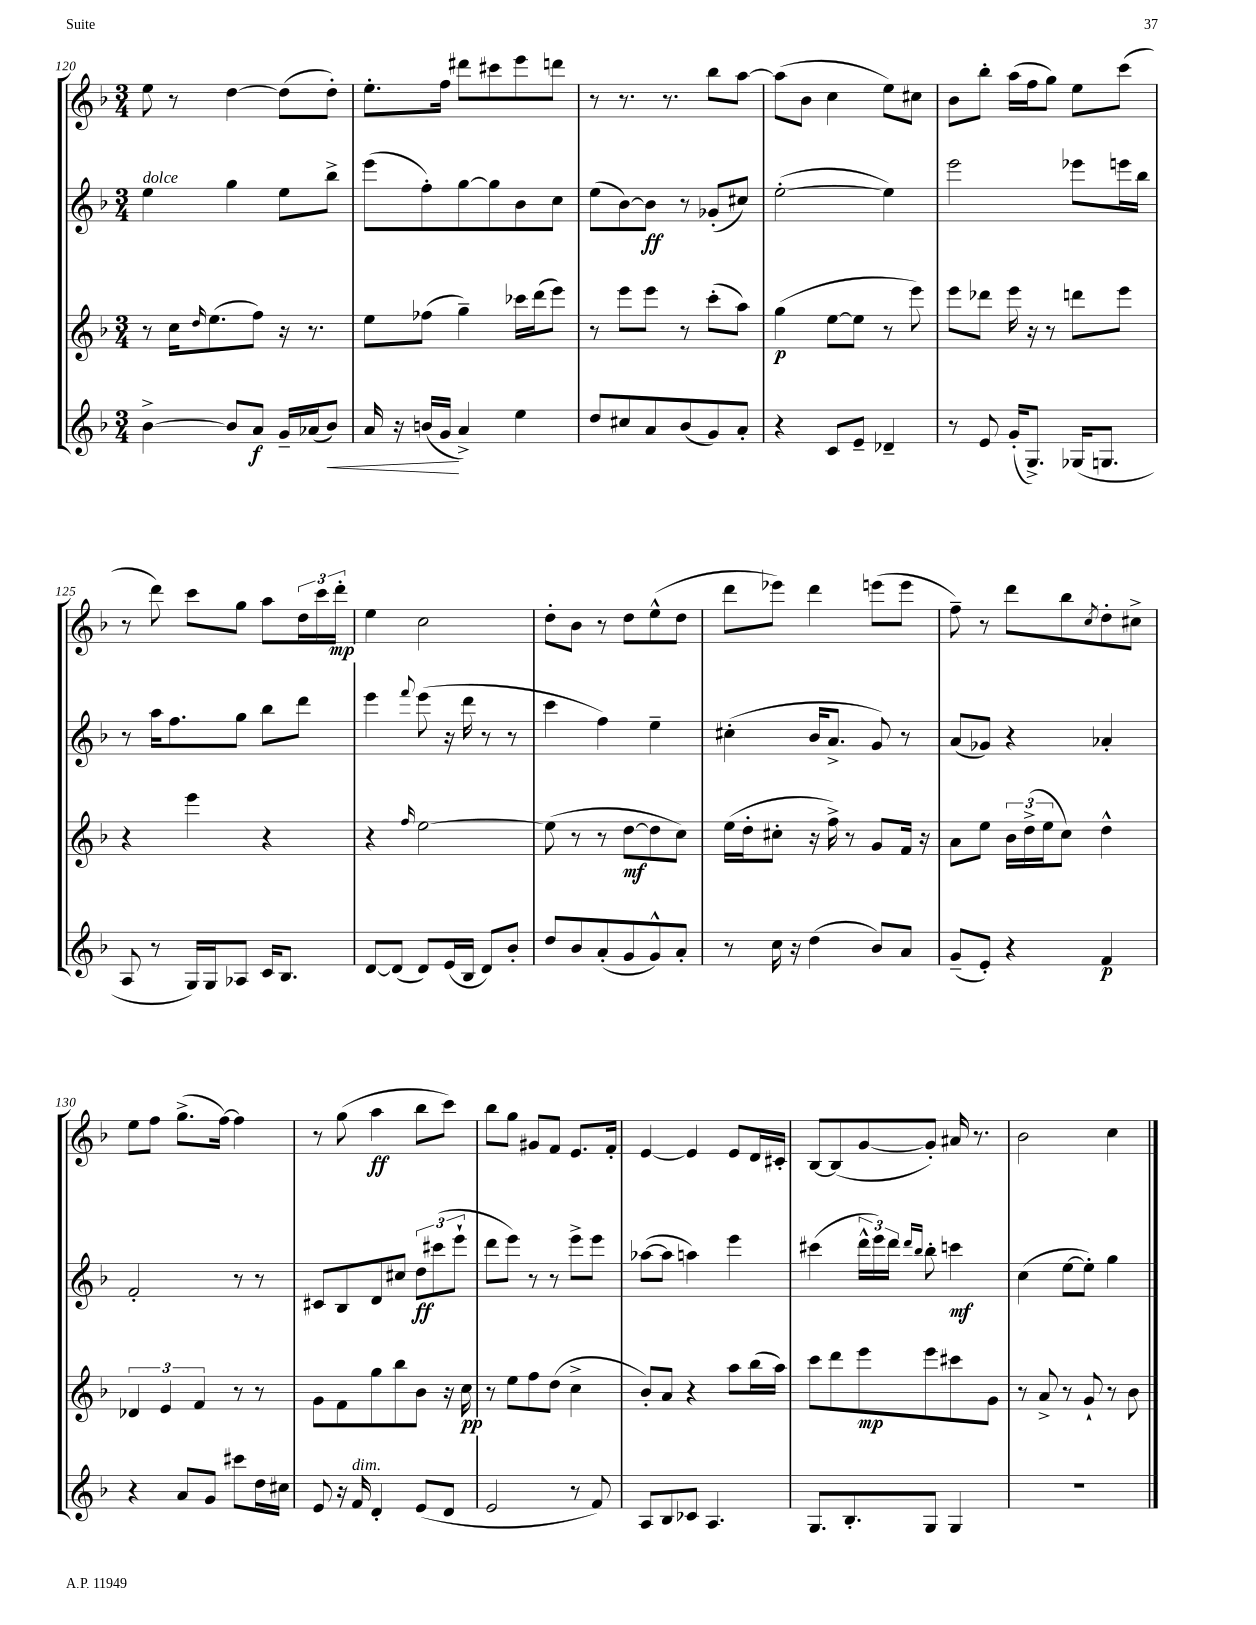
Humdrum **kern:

**kern	**kern	**kern	**kern
*staff4	*staff3	*staff2	*staff1
*clefG2	*clefG2	*clefG2	*clefG2
*k[b-]	*k[b-]	*k[b-]	*k[b-]
*M3/4	*M3/4	*M3/4	*M3/4
[4b-^	8r	4ee	8ee
.	16cc	.	8r
.	16qqdd	.	.
.	(8.ee	.	.
8b-]	.	4gg	[4dd
8a	8ff)	.	.
16g~	16r	8ee	(8dd]
(16a-	8.r	.	.
8b-)	.	8bb-^	8dd')
=	=	=	=
16a	8ee	(8eee	8.ee'
16r	.	.	.
(16b	(8ff-	8ff')	.
16g	.	.	16ff
4a^)	4gg~)	[8gg	8ddd#
.	.	8gg]	8ccc#
4ee	16ccc-	8b-	8eee
.	(16ddd	.	.
.	8eee)	8cc	8ddd
=	=	=	=
8dd	8r	(8ee	8r
8cc#	8eee	[8b-)	8.r
8a	8eee	8b-]	.
.	.	.	8.r
(8b-	8r	8r	.
8g)	(8ccc'	(8g-'	8bb-
8a'	8aa)	8cc#)	[8aa
=	=	=	=
4r	(4gg	([2ee'	(8aa]
.	.	.	8b-
8c	[8ee	.	4cc
8e~	8ee]	.	.
4d-~	8r	4ee])	8ee)
.	8eee)	.	8cc#
=	=	=	=
8r	8eee	2eee	8b-
8e	8ddd-	.	8bb-'
(16g'	16eee	.	(16aa
8.G^)	16r	.	16ff
.	8r	.	8gg)
(16G-	8ddd	8eee-	8ee
8.G	.	.	.
.	8eee	16eee	(8ccc
.	.	16bb-	.
=	=	=	=
8A	4r	8r	8r
8r	.	16aa	8ddd)
.	.	8.ff	.
16G)	4eee	.	8ccc
16G	.	.	.
8A-	.	8gg	8gg
16c	4r	8bb-	8aa
8.B-	.	.	.
.	.	8ddd	24dd
.	.	.	24ccc
.	.	.	24ddd'
=	=	=	=
[8d	4r	4eee	4ee
(8d]	.	.	.
.	16qqff	8qqfff	.
8d)	[2ee	(8eee	2cc
(16e	.	16r	.
16B-	.	16ddd	.
8d)	.	8r	.
8b-'	.	8r	.
=	=	=	=
8dd	(8ee]	4ccc	8dd'
8b-	8r	.	8b-
(8a'	8r	4ff)	8r
8g	[8dd	.	8dd
8g^^)	8dd]	4ee~	(8ee^^
8a'	8cc)	.	8dd
=	=	=	=
8r	(16ee	(4cc#'	8ddd
.	16dd'	.	.
16cc	8cc#'	.	8eee-)
16r	.	.	.
(4dd	16r	16b-	4ddd
.	16ff^)	8.a^	.
.	8r	.	.
8b-)	8g	8g)	(8eee
8a	16f	8r	8eee
.	16r	.	.
=	=	=	=
(8g~	8a	(8a	8ff~)
8e')	8ee	8g-)	8r
4r	24b-	4r	8ddd
.	(24dd^	.	.
.	24ee	.	.
.	8cc)	.	8bb-
.	.	.	8qcc
4f	4dd^^	4a-'	8dd'
.	.	.	8cc#^
=	=	=	=
4r	6d-	2f'	8ee
.	.	.	8ff
.	6e	.	.
8a	.	.	(8.gg^
.	6f	.	.
8g	.	.	.
.	.	.	[16ff)
8ccc#	8r	8r	4ff]
16dd	8r	8r	.
16cc#	.	.	.
=	=	=	=
8e	8g	8c#	8r
16r	8f	8B-	(8gg
16f	.	.	.
4d'	8gg	8d	4aa
.	8bb-	8cc#	.
(8e	8b-	12dd	8bb-
.	.	(12ccc#	.
8d	16r	.	8ccc)
.	.	12eee`	.
.	16cc	.	.
=	=	=	=
2e	8r	8ddd	8bb-
.	8ee	8eee)	8gg
.	8ff	8r	8g#
.	(8dd	8r	8f
8r	4cc^	8eee^	8.e
8f)	.	8eee	.
.	.	.	16f'
=	=	=	=
8A	8b-')	([8aa-	[4e
8B-	8a	8aa-]	.
8c-	4r	4aa)	4e]
4.A	.	.	.
.	8aa	4eee	8e
.	(16bb-	.	16d
.	16aa)	.	16c#'
=	=	=	=
8.G	8ccc	(4ccc#	[8B-
.	8ddd	.	(8B-]
8.B-'	.	.	.
.	8eee	24ddd^^	[8g
.	.	24eee)	.
.	.	24ddd	.
.	.	16qqddd	.
.	.	16qqbb-	.
8G	8eee	8bb-'	8g'])
4G	8ccc#	4ccc	16a#
.	.	.	8.r
.	8g	.	.
=	=	=	=
2.r	8r	(4cc	2b-
.	8a^	.	.
.	8r	[8ee	.
.	8g`	8ee'])	.
.	8r	4gg	4cc
.	8b-	.	.
==	==	==	==
*-	*-	*-	*-
